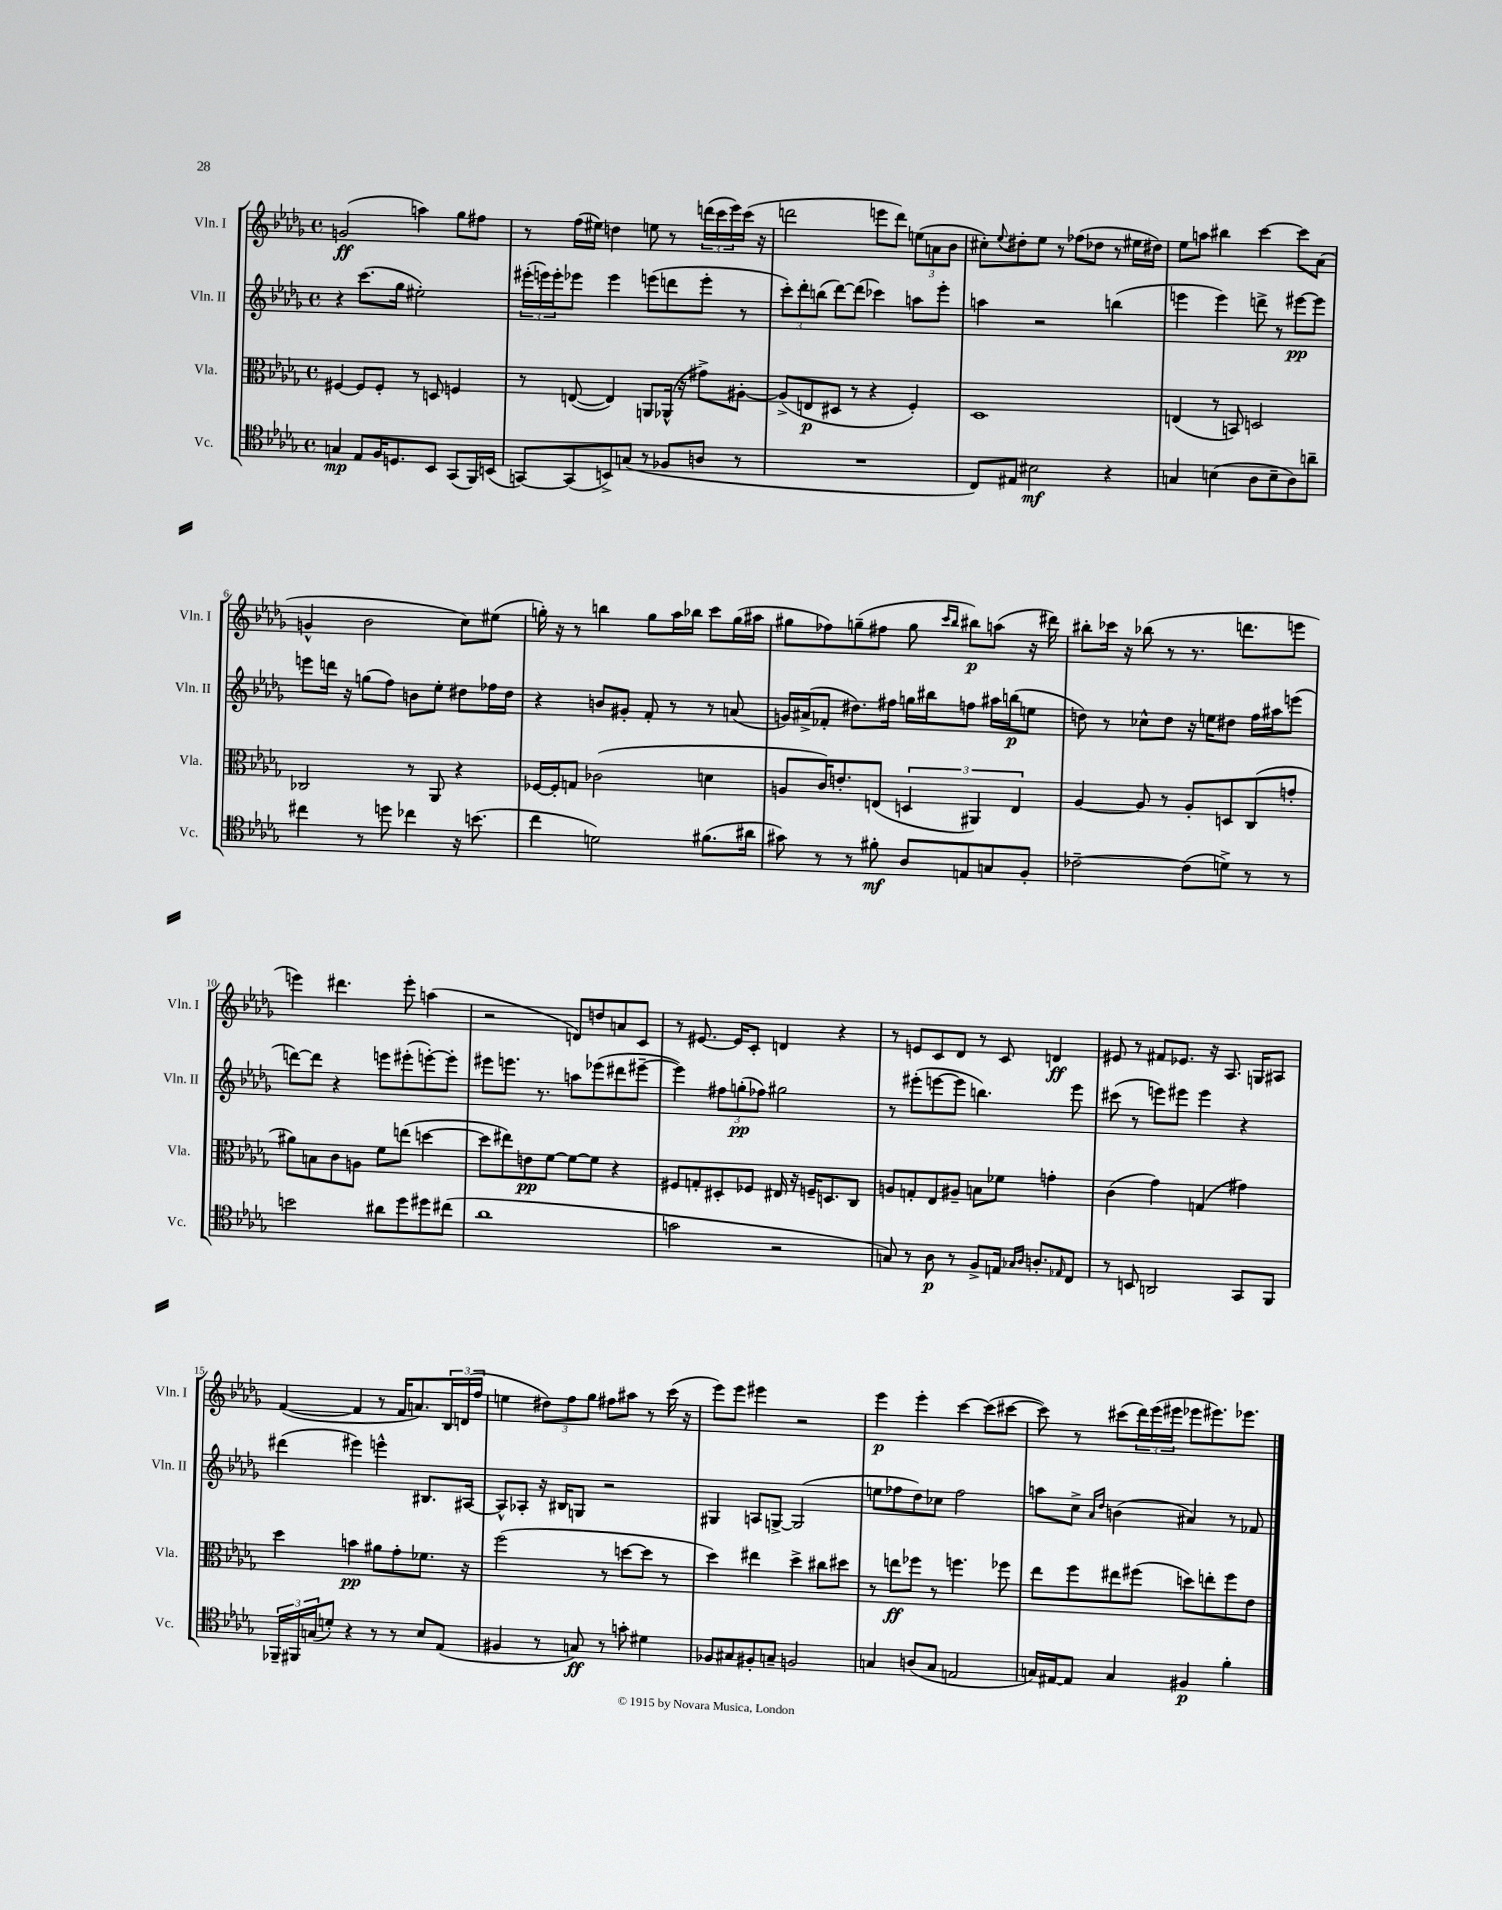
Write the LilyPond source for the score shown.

<<
\new StaffGroup <<
\new Staff = "s0" \with { instrumentName = "Vln. I" shortInstrumentName = "Vln. I" } {
    \clef treble \key des \major \defaultTimeSignature \time 4/4
    g'2\ff( a''4) ges''8 fis''8 |
    r8 f''16( eis''16) d''4 e''8 r8 \tuplet 3/2 { d'''16( c'''16 ees'''16) } c'''16( r16 |
    d'''2 e'''8 d'''8) \tuplet 3/2 { e''8( a'8 bes'8 } |
    cis''8-.) \appoggiatura { ees''8 } dis''8-. ees''8 r8 fes''8( des''8 r8 eis''16 dis''16) |
    ees''8 a''8 bis''4 c'''4~ c'''8 aes'8( |
    g'4-^ bes'2 c''8) eis''8( |
    g''16-.) r16 r8 b''4 g''8 aes''16 bes''16 c'''8 g''16( ais''16 |
    gis''8 fes''8) g''8--( fis''8 g''8 \grace { c'''16 bes''16 } bis''8\p) a''8( r16 dis'''16) |
    bis''8-. ces'''16 r16 bes''8( r8 r8. d'''8. e'''8 |
    e'''4) dis'''4. e'''8-. a''4( |
    r2 d'8) d''8 a'8 c'8 |
    r8 eis'8.~ eis'16 c'8-. d'4 r4 |
    r8 e'8 c'8 des'8 r8 c'8 d'4\ff |
    eis'8 r8 fis'8 ees'8. r16 aes8. g16 ais8 |
    f'4~( f'4 r8 f'16 a'8.) \tuplet 3/2 { bes16 d'16( f''16 } |
    e''4 \tuplet 3/2 { dis''8) f''8 ges''8 } fis''8 ais''8 r8 c'''16( r16 |
    ees'''8) ees'''8 eis'''4 r2 |
    ees'''4\p ees'''4-. c'''4~ c'''8( cis'''8~ |
    cis'''8) r8 cis'''8( \tuplet 3/2 { des'''16) ees'''16( eis'''16 } ees'''8 eis'''8.) ees'''8. \bar "|." |
}
\new Staff = "s1" \with { instrumentName = "Vln. II" shortInstrumentName = "Vln. II" } {
    \clef treble \key des \major \defaultTimeSignature \time 4/4
    r4 c'''8.( ges''16 eis''2-.) |
    \tuplet 3/2 { eis'''16-.( e'''16) e'''16-. } ees'''8 ees'''4 e'''8( d'''8 e'''8-. r8 |
    \tuplet 3/2 { c'''8-.) des'''8-. b''8( } des'''8~) des'''8( ces'''4) a''8 ees'''8-. |
    a''4 r2 b''4( |
    e'''4 e'''4) d'''8-> r8 eis'''8~\pp eis'''8 |
    e'''8 d'''16 r16 g''8( f''8) b'8 ees''8-. dis''8 fes''16 dis''16 |
    r4 b'8 gis'8-. f'8-. r8 r8 a'8( |
    g'16) ais'16->( fes'8-. dis''8.) fis''16 g''16 bis''16 f''8 ais''16 b''16\p( e''8 |
    d''8) r8 ces''8-^ d''8 r16 e''16 dis''8 f''16 ais''16 e'''8( |
    d'''8~) d'''8 r4 e'''8 eis'''8-.( e'''8~-.) e'''8-. |
    eis'''8 e'''8. r8. a''8 ees'''8( dis'''8 eis'''8~-- |
    eis'''4) \tuplet 3/2 { fis''8 g''8-.\pp( fes''8) } gis''2 |
    r8 eis'''8-.( e'''8~ e'''8 b''4.) e'''8 |
    cis'''8( r8 e'''8) eis'''8 eis'''4 r4 |
    dis'''4( eis'''4) e'''4-^ bis8. ais16~ |
    ais8-^ aes8-. r16 bis16 g8 r2 |
    gis4 a8 g8~-> g2( |
    e''8 fes''8 des''8) ces''8 fes''2 |
    a''8 c''8-> \grace { aes'16 des''16 } b'4( ais'4) r8 fes'8 \bar "|." |
}
\new Staff = "s2" \with { instrumentName = "Vla." shortInstrumentName = "Vla." } {
    \clef alto \key des \major \defaultTimeSignature \time 4/4
    fis4~ fis8 fis8-. r8 d8 f4 |
    r8 e8~( e4) a,8 aes,16-^( r16 gis'8->) ais8~-. |
    ais8->( e8\p dis8 r8 r4 f4-.) |
    des1 |
    e4( r8 b,8) d2 |
    ces2 r8 aes,8 r4 |
    fes16~ fes16-. g8 ces'2( d'4 |
    a8 c'16) e'8.-. e8( \tuplet 3/2 { d4 ais,4) e4 } |
    aes4~ aes8 r8 aes8-. d8 c8( g'8-. |
    ais'8) b8 c'8 a8 f'8 e''8( d''4~ |
    d''8 eis''8) e'8\pp f'8~ f'8~ f'8 r4 |
    fis8 g8-. dis8-. fes8 eis16 r16 f16-- d8. c8 |
    a8 g8-. ees8 ais8-- b8 fes'8 g'4-. |
    c'4( ges'4) g4( gis'4) |
    des''4 b'4\pp ais'8 ges'8-. fes'8. r16 |
    f''2( r8 d''8~ d''8 r8 |
    des''4) eis''4 des''4-> cis''8 dis''8 |
    r8 e''8\ff fes''8 r8 f''4. fes''8 |
    ees''8 f''8 eis''8 fis''8( d''8) e''8-. fis''8 ees'8 \bar "|." |
}
\new Staff = "s3" \with { instrumentName = "Vc." shortInstrumentName = "Vc." } {
    \clef tenor \key des \major \defaultTimeSignature \time 4/4
    g4\mp ees8 f16 d8. bes,8 ges,8( f,16) b,16( |
    g,8~) g,8( b,8->) g8( r8 fes8 a8 r8 |
    R1 |
    c8) eis8 bis2\mf r4 |
    g4 b4( aes8 b8-- aes8) a'8-- |
    cis''4 r8 d''8 ces''4 r16 b'8.( |
    c''4 d'2) fis'8.( ais'16 |
    gis'8) r8 r8 fis'8-.\mf aes8 e8 g8 f8-. |
    ces'2~-- ces'8( d'8->) r8 r8 |
    b'2 ais'8 des''8 dis''8 cis''8( |
    aes'1 |
    g'2 r2 |
    g8) r8 aes8\p r8 f8-> e16 \grace { ges16 aes16 } a8.-. \grace { ees16 } c8 |
    r8 b,8 a,2 ges,8 f,8 |
    \tuplet 3/2 { fes,16-- fis,16 g16( } d'8-.) r4 r8 r8 bes8 ees8( |
    fis4 r8 g8\ff) r8 g'8-. dis'4 |
    fes8 gis8 fis8-. g8-- f2 |
    g4 a8( g8 e2 |
    g16) eis16~ eis8 g4 fis4\p f'4-. \bar "|." |
}
>>
>>
